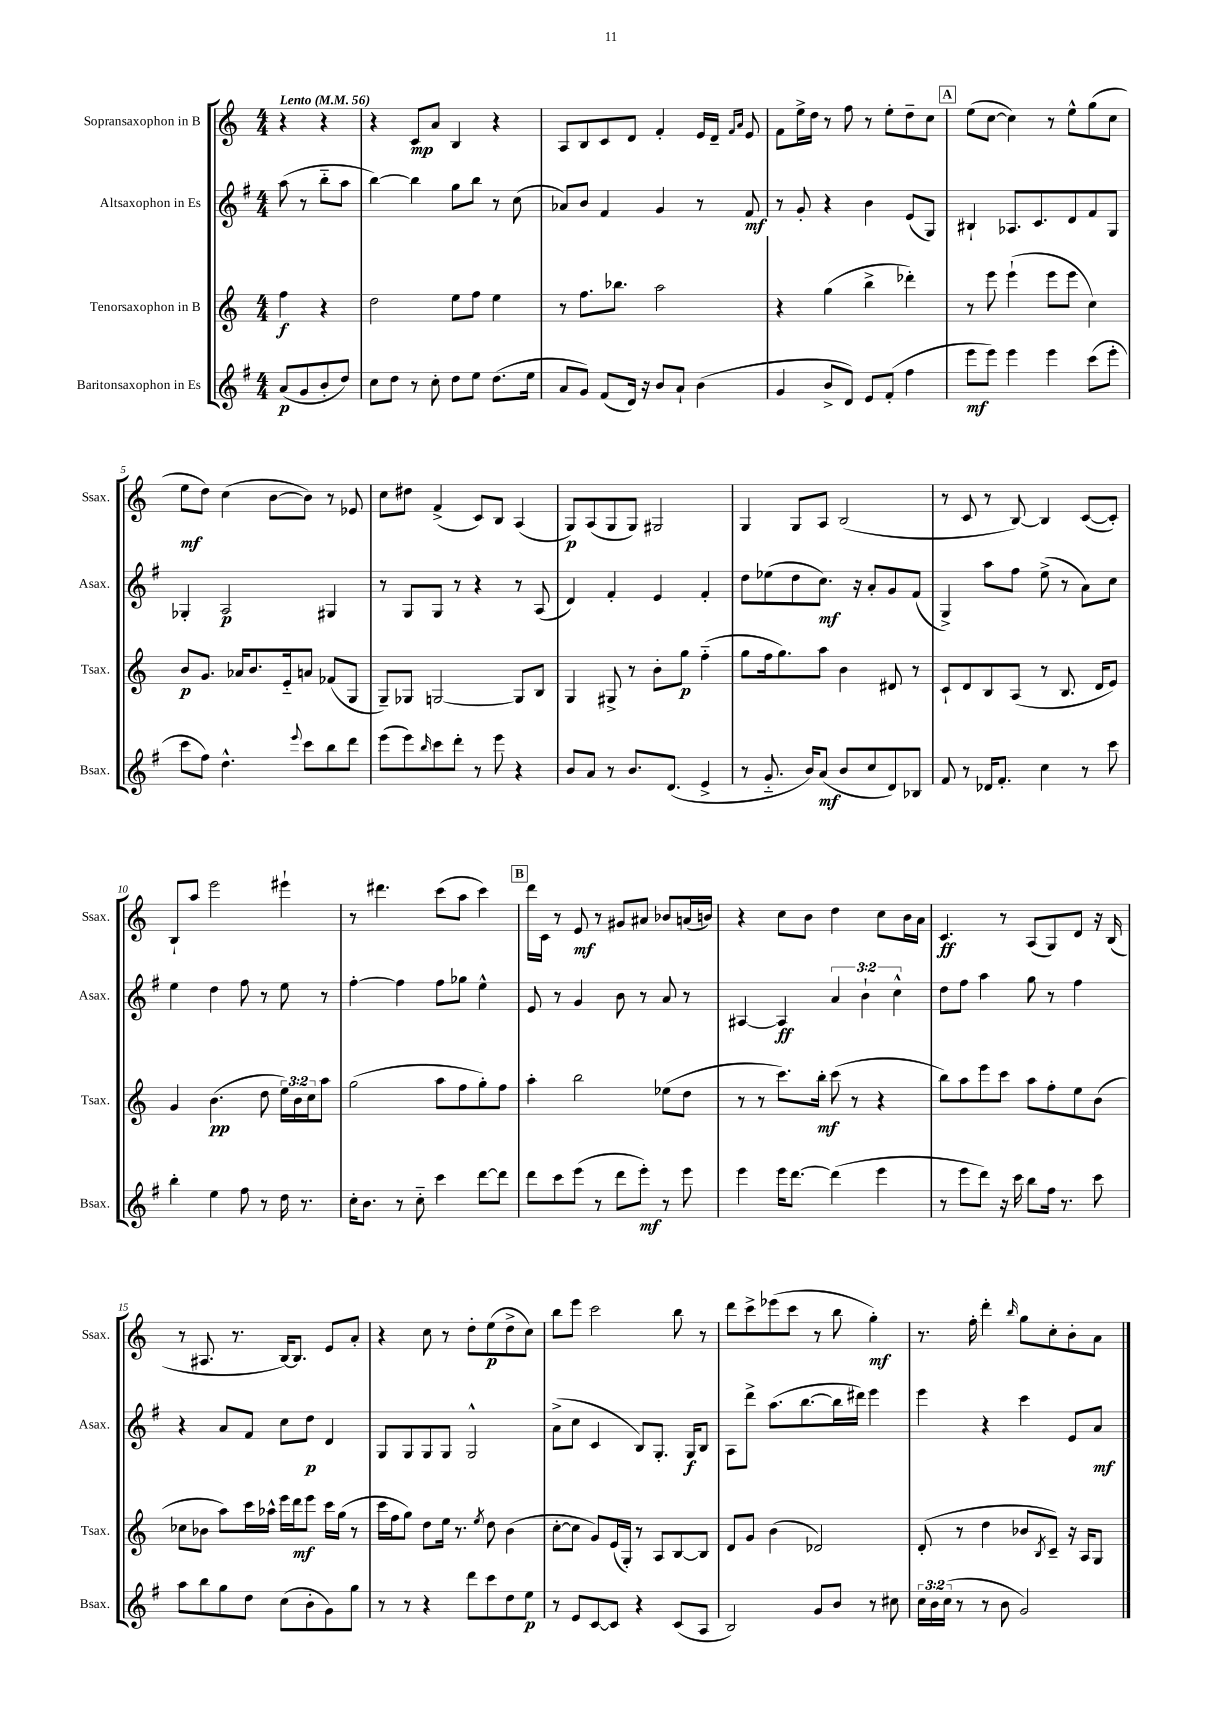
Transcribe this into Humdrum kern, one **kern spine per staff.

**kern	**dynam	**kern	**dynam	**kern	**dynam	**kern	**dynam
*part4	*part4	*part3	*part3	*part2	*part2	*part1	*part1
*staff4	*staff4	*staff3	*staff3	*staff2	*staff2	*staff1	*staff1
*I"Baritonsaxophon in Es	*	*I"Tenorsaxophon in B	*	*I"Altsaxophon in Es	*	*I"Sopransaxophon in B	*
*I'Bsax.	*	*I'Tsax.	*	*I'Asax.	*	*I'Ssax.	*
*clefG2	*	*clefG2	*	*clefG2	*	*clefG2	*
*k[f#]	*	*k[]	*	*k[f#]	*	*k[]	*
*M4/4	*	*M4/4	*	*M4/4	*	*M4/4	*
*MM56	*	*MM56	*	*MM56	*	*MM56	*
=	=	=	=	=	=	=	=
!	!	!	!	!	!	!LO:TX:a:B:t=Lento	!
(8a/L	p	4ff\	f	(8aa\	.	4r	.
8g/	.	.	.	8r	.	.	.
8b'/	.	4r	.	8bb\L	.	4r	.
8dd/J)	.	.	.	8aa\J	.	.	.
=1	=1	=1	=1	=1	=1	=1	=1
8cc\L	.	2dd\	.	[4bb\)	.	4r	.
8dd\J	.	.	.	.	.	.	.
8r	.	.	.	4bb\]	.	8c/L	mp
8cc'\	.	.	.	.	.	8a/J	.
8dd\L	.	8ee\L	.	8gg\L	.	4B/	.
8ee\J	.	8ff\J	.	8bb\J	.	.	.
(8.dd\L	.	4ee\	.	8r	.	4r	.
.	.	.	.	(8cc\	.	.	.
16ee\Jk	.	.	.	.	.	.	.
=2	=2	=2	=2	=2	=2	=2	=2
8a/L	.	8r	.	8a-X/L)	.	8A/L	.
8g/J)	.	8.ff\L	.	8b/J	.	8B/	.
(8f#/L	.	.	.	4f#/	.	8c/	.
.	.	8.bb-X\J	.	.	.	.	.
16d/Jk)	.	.	.	.	.	8d/J	.
16r	.	.	.	.	.	.	.
8b/L	.	2aa\	.	4g/	.	4f'/	.
8a`/J	.	.	.	.	.	.	.
(4b\	.	.	.	8r	.	16e/LL	.
.	.	.	.	.	.	16d~/JJ	.
.	.	.	.	.	.	16qqf/LL	.
.	.	.	.	.	.	16qqa/JJ	.
.	.	.	.	8f#/	mf	8e/	.
=3	=3	=3	=3	=3	=3	=3	=3
4g/	.	4r	.	8r	.	8f\L	.
.	.	.	.	8g'/	.	16ee^\L	.
.	.	.	.	.	.	16dd\JJ	.
8b^/L	.	(4gg\	.	4r	.	8r	.
8d/J)	.	.	.	.	.	8ff\	.
8e/L	.	4bb^\	.	4b\	.	8r	.
(8f#'/J	.	.	.	.	.	8ee'\L	.
4ff#\	.	4ddd-X'\)	.	(8e/L	.	8dd~\	.
.	.	.	.	8G/J)	.	8cc\J	.
!!LO:REH:place=s1:t=A
=4	=4	=4	=4	=4	=4	=4	=4
8eee\L	mf	8r	.	4B#X`/	.	(8ee\L	.
8eee\J)	.	8eee\	.	.	.	[8cc\J	.
4eee\	.	(4eee`\	.	8.A-X/L	.	4cc\])	.
.	.	.	.	8.c/	.	.	.
4eee\	.	8eee\L	.	.	.	8r	.
.	.	8eee\J	.	8d/	.	8ee^^\L	.
(8ccc\L	.	4cc\)	.	8f#/	.	(8gg\	.
8eee'\J	.	.	.	8G/J	.	8cc\J	.
!!LO:LB:g=z
=5	=5	=5	=5	=5	=5	=5	=5
8ccc\L	.	8b/L	p	4G-X'/	.	8ee\L	mf
8ff#\J)	.	8.g/J	.	.	.	8dd\J)	.
4.dd^^\	.	.	.	2A/	p	(4cc\	.
.	.	16a-X/KL	.	.	.	.	.
.	.	8.b/	.	.	.	.	.
.	.	.	.	.	.	[8b\L	.
.	.	16e/k	.	.	.	.	.
8qqeee/	.	.	.	.	.	.	.
8ccc\L	.	8an/J	.	.	.	8b\J])	.
8bb\	.	(8f-X/L	.	4G#X/	.	8r	.
8ddd\J	.	8G/J	.	.	.	8e-X/	.
=6	=6	=6	=6	=6	=6	=6	=6
(8eee\L	.	8G~/L)	.	8r	.	8cc\L	.
8eee\)	.	8G-X/J	.	8G/L	.	8dd#X\J	.
16qqbb/	.	.	.	.	.	.	.
8ccc\	.	[2Gn/	.	8G/J	.	(4f^/	.
8ddd'\J	.	.	.	8r	.	.	.
8r	.	.	.	4r	.	8c/L)	.
8eee\	.	.	.	.	.	8B/J	.
4r	.	8G/L]	.	8r	.	(4A/	.
.	.	8B/J	.	(8A/	.	.	.
=7	=7	=7	=7	=7	=7	=7	=7
8b/L	.	4G/	.	4d/)	.	8G/L)	p
8a/J	.	.	.	.	.	(8A/	.
8r	.	8G#X^/	.	4f#'/	.	8G/	.
8.b/L	.	8r	.	.	.	8G/J)	.
.	.	8b'\L	.	4e/	.	2G#X/	.
(8.d/J	.	.	.	.	.	.	.
.	.	8gg\J	p	.	.	.	.
4e^/	.	(4ff\	.	4f#'/	.	.	.
=8	=8	=8	=8	=8	=8	=8	=8
8r	.	8gg\L	.	8dd\L	.	4G/	.
8.g/	.	16ff\k	.	(8ee-X\	.	.	.
.	.	8.gg\)	.	.	.	.	.
.	.	.	.	8dd\	.	8G/L	.
16b/KL)	.	.	.	.	.	.	.
(8a/J	mf	8aa\J	.	8.cc\J)	mf	8A/J	.
8b/L	.	4b\	.	.	.	(2B/	.
.	.	.	.	16r	.	.	.
8cc/	.	.	.	8a'/L	.	.	.
8d/)	.	8d#X/	.	8g/	.	.	.
8B-X/J	.	8r	.	(8f#/J	.	.	.
=9	=9	=9	=9	=9	=9	=9	=9
8f#/	.	8c`/L	.	4G^/)	.	8r	.
8r	.	8d/	.	.	.	8c/	.
16d-X/KL	.	8B/	.	8aa\L	.	8r	.
8.f#'/J	.	.	.	.	.	.	.
.	.	(8A/J	.	8ff#\J	.	[8B/)	.
4cc\	.	8r	.	(8ee^\	.	4B/]	.
.	.	8.B/	.	8r	.	.	.
8r	.	.	.	8a\L)	.	([8c/L	.
.	.	16d/KL	.	.	.	.	.
8ccc\	.	8e/J)	.	8cc\J	.	8c'/J])	.
!!LO:LB:g=z
=10	=10	=10	=10	=10	=10	=10	=10
4bb'\	.	4g/	.	4ee\	.	8B`/L	.
.	.	.	.	.	.	8aa/J	.
4ee\	.	(4.b\	pp	4dd\	.	2eee\	.
8ff#\	.	.	.	8ff#\	.	.	.
8r	.	8dd\	.	8r	.	.	.
16dd\	.	24ee\LL)	.	8ee\	.	4eee#X`\	.
.	.	24b\	.	.	.	.	.
8.r	.	.	.	.	.	.	.
.	.	24cc\J	.	.	.	.	.
.	.	8aa\J	.	8r	.	.	.
=11	=11	=11	=11	=11	=11	=11	=11
16cc'\KL	.	(2gg\	.	[4ff#'\	.	8r	.
8.b\J	.	.	.	.	.	.	.
.	.	.	.	.	.	4.ddd#X\	.
8r	.	.	.	4ff#\]	.	.	.
8cc\	.	.	.	.	.	.	.
4ccc\	.	8aa\L	.	8ff#\L	.	(8ccc\L	.
.	.	8ff\	.	8gg-X\J	.	8aa\J	.
[8ddd\L	.	8gg'\)	.	4ee^^\	.	4ccc\)	.
8ddd\J]	.	8ff\J	.	.	.	.	.
!!LO:REH:place=s1:t=B
=12	=12	=12	=12	=12	=12	=12	=12
8ddd\L	.	4aa'\	.	8e/	.	16ddd\LL	.
.	.	.	.	.	.	16c\JJ	.
8ccc\	.	.	.	8r	.	8r	.
(8eee\J	.	2bb\	.	4g/	.	8e/	mf
8r	.	.	.	.	.	8r	.
8ddd\L	.	.	.	8b\	.	8g#X/L	.
8eee'\J)	mf	.	.	8r	.	8a#X/J	.
8r	.	(8ee-X\L	.	8a/	.	8b-X/L	.
8eee\	.	8dd\J	.	8r	.	(16an/L	.
.	.	.	.	.	.	16bn/JJ)	.
=13	=13	=13	=13	=13	=13	=13	=13
4eee\	.	8r	.	[4A#X/	.	4r	.
.	.	8r	.	.	.	.	.
16eee\KL	.	8.ccc\L)	.	4A#/]	ff	8cc\L	.
[8.ddd\J	.	.	.	.	.	.	.
.	.	.	.	.	.	8b\J	.
.	.	16bb'\Jk	mf	.	.	.	.
(4ddd\]	.	(8ccc\	.	6a/	.	4dd\	.
.	.	8r	.	.	.	.	.
.	.	.	.	6b`\	.	.	.
4eee\	.	4r	.	.	.	8cc\L	.
.	.	.	.	6cc^^\	.	.	.
.	.	.	.	.	.	16b\L	.
.	.	.	.	.	.	16a\JJ	.
=14	=14	=14	=14	=14	=14	=14	=14
8r	.	8bb\L)	.	8dd\L	.	4.c/	ff
8eee\L	.	8aa\	.	8ff#\J	.	.	.
8ddd\J)	.	8eee\	.	4aa\	.	.	.
16r	.	8ccc\J	.	.	.	8r	.
16ccc\	.	.	.	.	.	.	.
8bb\L	.	8aa\L	.	8gg\	.	(8A/L	.
16ff#\Jk	.	8ff'\	.	8r	.	8G/)	.
8.r	.	.	.	.	.	.	.
.	.	8ee\	.	4ff#\	.	8d/J	.
8ccc\	.	(8b\J	.	.	.	16r	.
.	.	.	.	.	.	(16B/	.
!!LO:LB:g=z
=15	=15	=15	=15	=15	=15	=15	=15
8aa\L	.	8cc-X\L	.	4r	.	8r	.
8bb\	.	8b-X\J	.	.	.	8.A#X/	.
8gg\	.	8aa\L)	.	8a/L	.	.	.
.	.	.	.	.	.	8.r	.
8dd\J	.	16ccc\L	.	8f#/J	.	.	.
.	.	16aa-X^^\JJ	.	.	.	.	.
(8cc\L	.	16eee\LL	.	8cc\L	.	[16B/KL)	.
.	.	16ddd\J	mf	.	.	8.B/J]	.
8b'\	.	8eee\J	.	8dd\J	p	.	.
8g\)	.	16ccc\LL	.	4d/	.	8e/L	.
.	.	(16gg\JJ	.	.	.	.	.
8gg\J	.	8r	.	.	.	8a'/J	.
=16	=16	=16	=16	=16	=16	=16	=16
8r	.	16ccc\LL	.	8G/L	.	4r	.
.	.	16ff\J	.	.	.	.	.
8r	.	8gg\J)	.	8G/	.	.	.
4r	.	8dd\L	.	8G/	.	8cc\	.
.	.	16ee\Jk	.	8G/J	.	8r	.
.	.	8.r	.	.	.	.	.
8ddd\L	.	.	.	2G^^/	.	8dd'\L	.
.	.	8qee/	.	.	.	.	.
8ccc\	.	8dd\	.	.	.	(8ee\	p
8dd\	.	(4b\	.	.	.	8dd^\	.
8ee\J	p	.	.	.	.	8cc\J)	.
=17	=17	=17	=17	=17	=17	=17	=17
8r	.	[8cc'\L	.	(8a^\L	.	8bb\L	.
8e/L	.	8cc\J]	.	8cc\J	.	8eee\J	.
[8c/	.	8g/L)	.	4c/	.	2ccc\	.
8c/J]	.	(16e/L	.	.	.	.	.
.	.	16G'/JJ)	.	.	.	.	.
4r	.	8r	.	8B/L)	.	.	.
.	.	8A/L	.	8.G'/J	.	.	.
(8c/L	.	[8B/	.	.	.	8bb\	.
.	.	.	.	16G/KL	f	.	.
8A/J	.	8B/J]	.	8B/J	.	8r	.
=18	=18	=18	=18	=18	=18	=18	=18
2B/)	.	8d/L	.	8A\L	.	8ddd\L	.
.	.	8g/J	.	8ddd^\J	.	8ccc^\	.
.	.	(4b\	.	(8.aa\L	.	(8eee-X\	.
.	.	.	.	.	.	8ccc\J	.
.	.	.	.	[8.bb\	.	.	.
8g/L	.	2d-X/)	.	.	.	8r	.
8b/J	.	.	.	16bb\L]	.	8bb\	.
.	.	.	.	16ddd#X\JJ)	.	.	.
8r	.	.	.	4eee\	.	4gg'\)	mf
8cc#X\	.	.	.	.	.	.	.
=19	=19	=19	=19	=19	=19	=19	=19
24cc\LL	.	(8d'/	.	4eee\	.	8.r	.
24b\	.	.	.	.	.	.	.
(24cc\JJ	.	.	.	.	.	.	.
8r	.	8r	.	.	.	.	.
.	.	.	.	.	.	16ff'\	.
8r	.	4dd\	.	4r	.	4ddd'\	.
8b\	.	.	.	.	.	.	.
.	.	.	.	.	.	16qqbb/	.
2g/)	.	8b-X/L	.	4ccc\	.	8gg\L	.
.	.	8qB/	.	.	.	.	.
.	.	8c~/J)	.	.	.	8cc'\	.
.	.	16r	.	8e/L	.	8b'\	.
.	.	16A/KL	.	.	.	.	.
.	.	8G/J	.	8a/J	mf	8a\J	.
==	==	==	==	==	==	==	==
*-	*-	*-	*-	*-	*-	*-	*-
